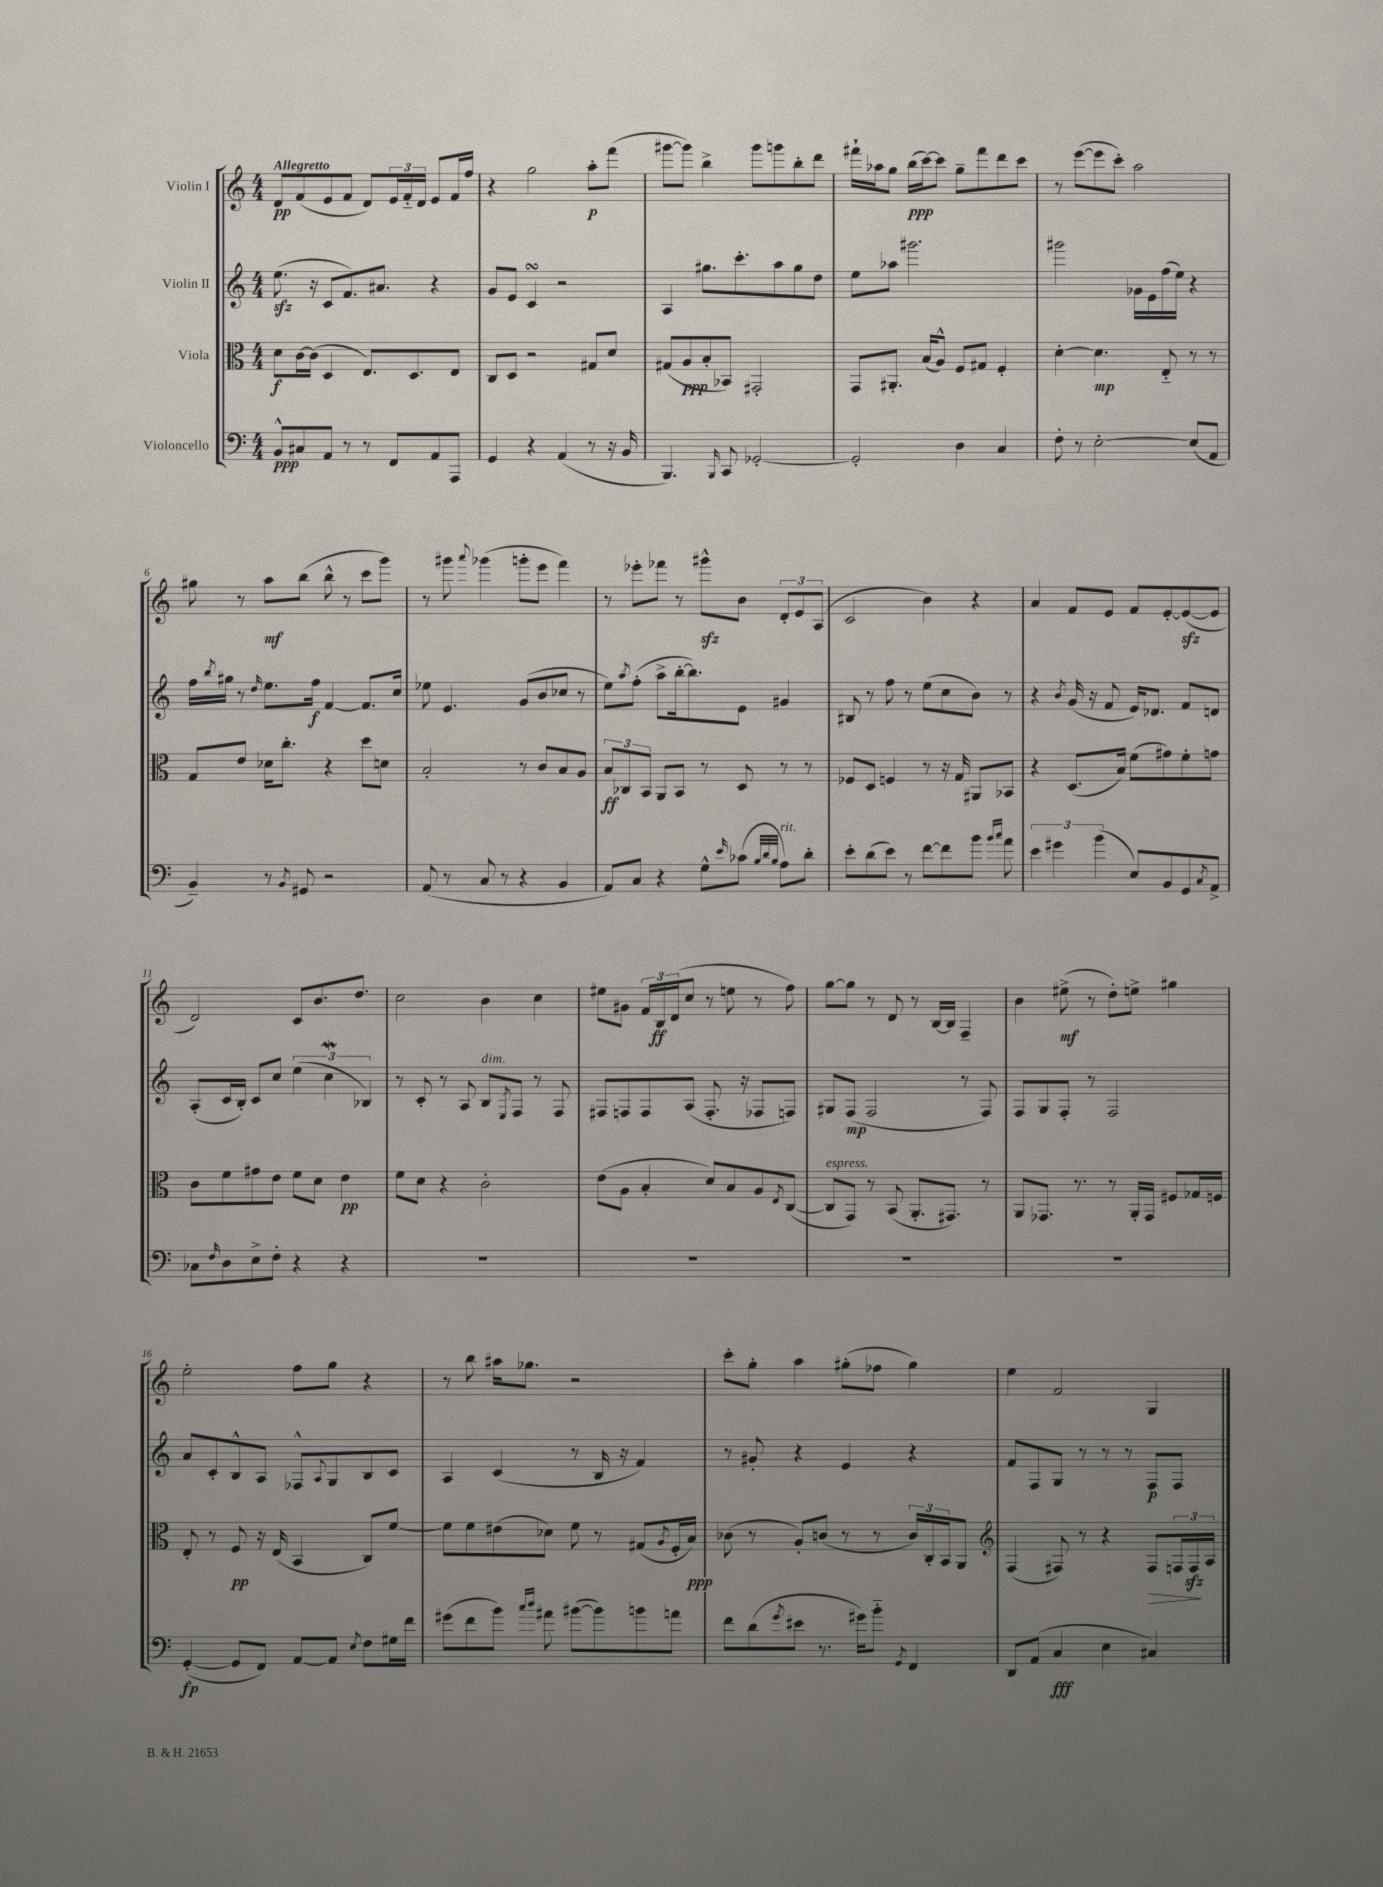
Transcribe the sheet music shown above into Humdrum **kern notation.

**kern	**dynam	**kern	**dynam	**kern	**dynam	**kern	**dynam
*part4	*part4	*part3	*part3	*part2	*part2	*part1	*part1
*staff4	*staff4	*staff3	*staff3	*staff2	*staff2	*staff1	*staff1
*I"Violoncello	*	*I"Viola	*	*I"Violin II	*	*I"Violin I	*
*clefF4	*	*clefC3	*	*clefG2	*	*clefG2	*
*k[]	*	*k[]	*	*k[]	*	*k[]	*
*M4/4	*	*M4/4	*	*M4/4	*	*M4/4	*
=1	=1	=1	=1	=1	=1	=1	=1
!	!	!	!	!	!	!LO:TX:a:B:t=Allegretto	!
8BB^^/L	ppp	8d\L	f	(8.eezz\	.	8d/L	pp
8C#X/	.	[16c\L	.	.	.	(8f/	.
.	.	(16c\JJ]	.	16r	.	.	.
8AA/J	.	4D/	.	8c/L	.	8e/	.
8r	.	.	.	8.f/)	.	8f/J	.
8r	.	8.E/L)	.	.	.	8d/L)	.
.	.	.	.	8.a#X/J	.	.	.
8FF/L	.	.	.	.	.	24e/L	.
.	.	.	.	.	.	24f/	.
.	.	8.D/	.	.	.	.	.
.	.	.	.	.	.	24d/JJ	.
8AA/	.	.	.	4r	.	8e/L	.
8AAA/J	.	8E/J	.	.	.	16f/L	.
.	.	.	.	.	.	16ff/JJ	.
=2	=2	=2	=2	=2	=2	=2	=2
4GG/	.	8C/L	.	8g/L	.	4r	.
.	.	8D/J	.	8e/J	.	.	.
4r	.	2r	.	4csSSs/	.	2gg\	.
(4AA/	.	.	.	2r	.	.	.
8r	.	8G#X/L	.	.	.	8aa'\L	p
16r	.	8d/J	.	.	.	(8fff\J	.
16BB/	.	.	.	.	.	.	.
=3	=3	=3	=3	=3	=3	=3	=3
4.BBB/)	.	(8G#X/L	.	4A/	.	[8ggg#X\L	.
.	.	8A/	ppp	.	.	8ggg#\J])	.
.	.	8B'/	.	8.gg#X\L	.	4bb^\	.
16qqBBB/	.	.	.	.	.	.	.
8CC/	.	8BB-X/J)	.	.	.	.	.
.	.	.	.	8.ccc'\	.	.	.
[2GG-X'/	.	2GG#X'/	.	.	.	8ggg#\L	.
.	.	.	.	8aa\	.	8gggn\	.
.	.	.	.	8gg#\	.	8bb'\	.
.	.	.	.	8dd\J	.	8ddd\J	.
=4	=4	=4	=4	=4	=4	=4	=4
2GG-'/]	.	8GG/L	.	8ee\L	.	16fff#X`\LL	.
.	.	.	.	.	.	16aa-X\J	.
.	.	8.AA#X'/J	.	8aa-X\J	.	8gg\J	.
.	.	.	.	2.ggg#X\	.	(16bb\LL	ppp
.	.	(16B/KL	.	.	.	[16ccc\J)	.
.	.	8A^^/J)	.	.	.	8ccc\J]	.
4D\	.	8F/L	.	.	.	8gg~\L	.
.	.	8G#X/J	.	.	.	8fff#\	.
4C/	.	4F'/	.	.	.	8ddd\	.
.	.	.	.	.	.	8ccc\J	.
=5	=5	=5	=5	=5	=5	=5	=5
8F'\	.	[4d'\	.	2ggg#X\	.	8r	.
8r	.	.	.	.	.	([8eee\L	.
[2E'\	.	4.d\]	mp	.	.	8eee\]	.
.	.	.	.	.	.	8ccc'\J)	.
.	.	.	.	16g-X\LL	.	2aa\	.
.	.	.	.	16e\	.	.	.
.	.	8E/	.	(16ff\	.	.	.
.	.	.	.	16ee\JJ)	.	.	.
(8E/L]	.	8r	.	4r	.	.	.
8AA/J	.	8r	.	.	.	.	.
!!LO:LB:g=z
=6	=6	=6	=6	=6	=6	=6	=6
4BB~/)	.	8G/L	.	16ff\LL	.	8gg#X\	.
.	.	.	.	8qbb/	.	.	.
.	.	.	.	16gg#X\JJ	.	.	.
.	.	8e/J	.	8r	.	8r	.
.	.	.	.	16qqdd/	.	.	.
8r	.	16d-X\KL	.	8.ee\L	.	8aa\L	mf
.	.	8.cc'\J	.	.	.	.	.
8qBB/	.	.	.	.	.	.	.
8GG#X/	.	.	.	.	.	(8bb\J	.
.	.	.	.	16ff\Jk	f	.	.
2r	.	4r	.	[4f/	.	8bb^^\	.
.	.	.	.	.	.	8r	.
.	.	8dd\L	.	8.f/L]	.	8ccc\L	.
.	.	8dn\J	.	.	.	8ggg\J)	.
.	.	.	.	16cc/Jk	.	.	.
=7	=7	=7	=7	=7	=7	=7	=7
(8AA/	.	2B'/	.	8ee-X\	.	8r	.
8r	.	.	.	4.e/	.	8ggg#X\	.
.	.	.	.	.	.	8qqaaa/	.
8C/	.	.	.	.	.	(4ggg-X\	.
8r	.	.	.	.	.	.	.
4r	.	8r	.	(8g/L	.	8gggn'\L	.
.	.	8c/L	.	8b/	.	8eee\J	.
4BB/	.	8B/	.	8cc-X/J	.	4fff\)	.
.	.	8A/J	.	8r	.	.	.
=8	=8	=8	=8	=8	=8	=8	=8
8AA/L)	.	12B/L	ff	8ee\L)	.	8r	.
.	.	12C-X/	.	.	.	.	.
.	.	.	.	8qaa/	.	.	.
8C/J	.	.	.	(8ff'\J	.	8eee-X'\L	.
.	.	12BB/J	.	.	.	.	.
4r	.	8AA/L	.	8aa^\L	.	8fff-X\J	.
.	.	8BB/J	.	[16bb'\k	.	8r	.
.	.	.	.	8.bb\])	.	.	.
8G^^\L	.	8r	.	.	.	8ggg#Xzz^^\L	.
16qqe/	.	.	.	.	.	.	.
(8c-X\J	.	8D/	.	8e\J	.	8b\J	.
32qqB/LLL	.	.	.	.	.	.	.
32qqd/	.	.	.	.	.	.	.
32qqB/JJJ	.	.	.	.	.	.	.
!LO:TX:a:i:t=rit.	!	!	!	!	!	!	!
8A\L)	.	8r	.	4g#X/	.	12d'/L	.
.	.	.	.	.	.	12e/	.
8d'\J	.	8r	.	.	.	.	.
.	.	.	.	.	.	(12A/J	.
=9	=9	=9	=9	=9	=9	=9	=9
8e'\L	.	8F-X/L	.	8B#X/	.	2c/	.
(8d\	.	8D/J	.	8r	.	.	.
8e\J)	.	4Fn/	.	8ff\	.	.	.
8r	.	.	.	8r	.	.	.
[8f\L	.	8r	.	(8ee\L	.	4b\)	.
8f\]	.	16r	.	8cc\	.	.	.
.	.	16G/	.	.	.	.	.
8b\J	.	8AA#X/L	.	8b\J)	.	4r	.
16qqb/LL	.	.	.	.	.	.	.
16qqcc/JJ	.	.	.	.	.	.	.
8a\	.	8BB-X/J	.	8r	.	.	.
=10	=10	=10	=10	=10	=10	=10	=10
6e\	.	4r	.	4r	.	4a/	.
6g#X\	.	.	.	.	.	.	.
.	.	.	.	8qb/	.	.	.
.	.	(8.D/L	.	(16g/	.	8f/L	.
.	.	.	.	16r	.	.	.
(6b\	.	.	.	.	.	.	.
.	.	.	.	8f/	.	8e/J	.
.	.	16B/Jk)	.	.	.	.	.
8E/L)	.	(8f\L	.	16e/KL)	.	8f/L	.
.	.	.	.	8.d-X/J	.	.	.
8BB/	.	8g#X\)	.	.	.	[8e'/	.
8GG/	.	8f'\	.	8f/L	.	(8ezz/_	.
8qC/	.	.	.	.	.	.	.
8AA^/J	.	8gn\J	.	8dn/J	.	8e/J]	.
!!LO:LB:g=z
=11	=11	=11	=11	=11	=11	=11	=11
8C-X\L	.	8c\L	.	(8A'/L	.	2d/)	.
16qqF/	.	.	.	.	.	.	.
8D\	.	8f\	.	16c/L	.	.	.
.	.	.	.	16B'/JJ)	.	.	.
8E^\	.	8g#X\	.	8c/L	.	.	.
8F'\J	.	8e\J	.	8cc/J	.	.	.
4r	.	8f\L	.	(6ee\	.	8c/L	.
.	.	8d\J	.	.	.	8.b/	.
.	.	.	.	6ccw\	.	.	.
4r	.	4e\	pp	.	.	.	.
.	.	.	.	.	.	8.dd/J	.
.	.	.	.	6B-X/)	.	.	.
=12	=12	=12	=12	=12	=12	=12	=12
1r	.	8f\L	.	8r	.	2cc\	.
.	.	8d\J	.	8c'/	.	.	.
.	.	4r	.	8r	.	.	.
.	.	.	.	8A/	.	.	.
!	!	!	!	!LO:TX:a:i:t=dim.	!	!	!
.	.	2c'\	.	8B/L	.	4b\	.
.	.	.	.	8qE/	.	.	.
.	.	.	.	8F/J	.	.	.
.	.	.	.	8r	.	4cc\	.
.	.	.	.	8F/	.	.	.
=13	=13	=13	=13	=13	=13	=13	=13
1r	.	(8e\L	.	8F#X/L	.	8ee#X\L	.
.	.	8A\J	.	8Fn/	.	8g#X\J	.
.	.	4B'/	.	8F/	.	24f/LL	.
.	.	.	.	.	.	24B/	ff
.	.	.	.	.	.	(24d/J	.
.	.	.	.	(8A/J	.	8cc/J	.
.	.	8d/L)	.	8.F'/	.	8r	.
.	.	8B/	.	.	.	8een\	.
.	.	.	.	16r	.	.	.
.	.	8A/	.	8F-X/L	.	8r	.
.	.	8qE/	.	.	.	.	.
.	.	([8C/J	.	8Fn/J)	.	8ff\)	.
=14	=14	=14	=14	=14	=14	=14	=14
!	!	!LO:TX:a:i:t=espress.	!	!	!	!	!
1r	.	8C/L]	.	8G#X/L	.	[8gg\L	.
.	.	8GG/J)	.	(8F/J	mp	8gg\J]	.
.	.	8r	.	2F/	.	8r	.
.	.	(8BB/	.	.	.	8d/	.
.	.	8.AA'/L	.	.	.	8r	.
.	.	.	.	.	.	[16B/LL	.
.	.	8.GG#X/J)	.	.	.	16B/JJ]	.
.	.	.	.	8r	.	4F~/	.
.	.	8r	.	8F/)	.	.	.
=15	=15	=15	=15	=15	=15	=15	=15
1r	.	8AA/L	.	8F/L	.	4b\	.
.	.	8.GG-X/J	.	8G/	.	.	.
.	.	.	.	8F'/J	.	(8ee#X^\	mf
.	.	8.r	.	.	.	.	.
.	.	.	.	8r	.	8r	.
.	.	8r	.	2F/	.	8dd'\L)	.
.	.	16AA'/LL	.	.	.	8een^\J	.
.	.	16GG-/JJ	.	.	.	.	.
.	.	8F#X/L	.	.	.	4gg#X\	.
.	.	16G-X/L	.	.	.	.	.
.	.	16Fn/JJ	.	.	.	.	.
!!LO:LB:g=z
=16	=16	=16	=16	=16	=16	=16	=16
([4GG'/	fp	8E'/	.	8a/L	.	2ee'\	.
.	.	8r	.	8c'/	.	.	.
8GG/L]	.	8F/	pp	8B^^/	.	.	.
8FF/J)	.	16r	.	8A/J	.	.	.
.	.	(16E/	.	.	.	.	.
[8AA/L	.	4BB/	.	8F-X^^/L	.	8ff\L	.
.	.	.	.	8qqA/	.	.	.
8AA/J]	.	.	.	8G/	.	8gg\J	.
8qE/	.	.	.	.	.	.	.
8F\L	.	8C/L)	.	8B/	.	4r	.
16G#X\L	.	[8f/J	.	8c/J	.	.	.
16f\JJ	.	.	.	.	.	.	.
=17	=17	=17	=17	=17	=17	=17	=17
(8g#X\L	.	8f\L]	.	4A/	.	8r	.
8f\	.	8f\	.	.	.	8bb\	.
8b\J)	.	(8e#X\	.	(4c/	.	16aa#X\KL	.
.	.	.	.	.	.	8.gg-X\J	.
16qqcc/LL	.	.	.	.	.	.	.
16qqdd/JJ	.	.	.	.	.	.	.
8a#X\	.	8d-X\J)	.	.	.	.	.
([8b#X\L	.	8f\	.	8r	.	2r	.
8b#\])	.	8r	.	16B/	.	.	.
.	.	.	.	16r	.	.	.
8bn\	.	(8G#X/L	.	4f/)	.	.	.
.	.	8qA/	.	.	.	.	.
8an\J	.	16F'/L	.	.	.	.	.
.	.	16B/JJ)	ppp	.	.	.	.
=18	=18	=18	=18	=18	=18	=18	=18
8f\L	.	(8c-X\	.	8r	.	8ccc'\L	.
(8d\	.	8r	.	8g#X'/	.	8gg'\J	.
8qg/	.	.	.	.	.	.	.
8e#X\J	.	8A'/L)	.	4r	.	4aa\	.
8.r	.	(8cn/J	.	.	.	.	.
.	.	8r	.	4e/	.	(8gg#X'\L	.
16g#X\KL)	.	.	.	.	.	.	.
8b\J	.	8r	.	.	.	8ff-X\J	.
8qGG/	.	.	.	.	.	.	.
4FF/	.	24c/LL)	.	4r	.	4gg#\)	.
.	.	24C'/	.	.	.	.	.
.	.	24BB/J	.	.	.	.	.
.	.	8AA/J	.	.	.	.	.
=19	=19	=19	=19	=19	=19	=19	=19
*	*	*clefG2	*	*	*	*	*
8DD/L	.	(4F/	.	8f/L	.	4ee\	.
(8AA/J	.	.	.	8F/	.	.	.
4C/	fff	8F#X/)	.	8G/J	.	2f/	.
.	.	8r	.	8r	.	.	.
4E\	.	4r	.	8r	.	.	.
.	.	.	.	8r	.	.	.
!	!	!	!LO:HP:b	!	!	!	!
4C#X/)	.	8F#/L	>	8F/L	p	4G/	.
.	.	24Fn/L	.	8F/J	.	.	.
.	.	24Fzz/	.	.	.	.	.
.	.	24A/JJ	]	.	.	.	.
==	==	==	==	==	==	==	==
*-	*-	*-	*-	*-	*-	*-	*-
